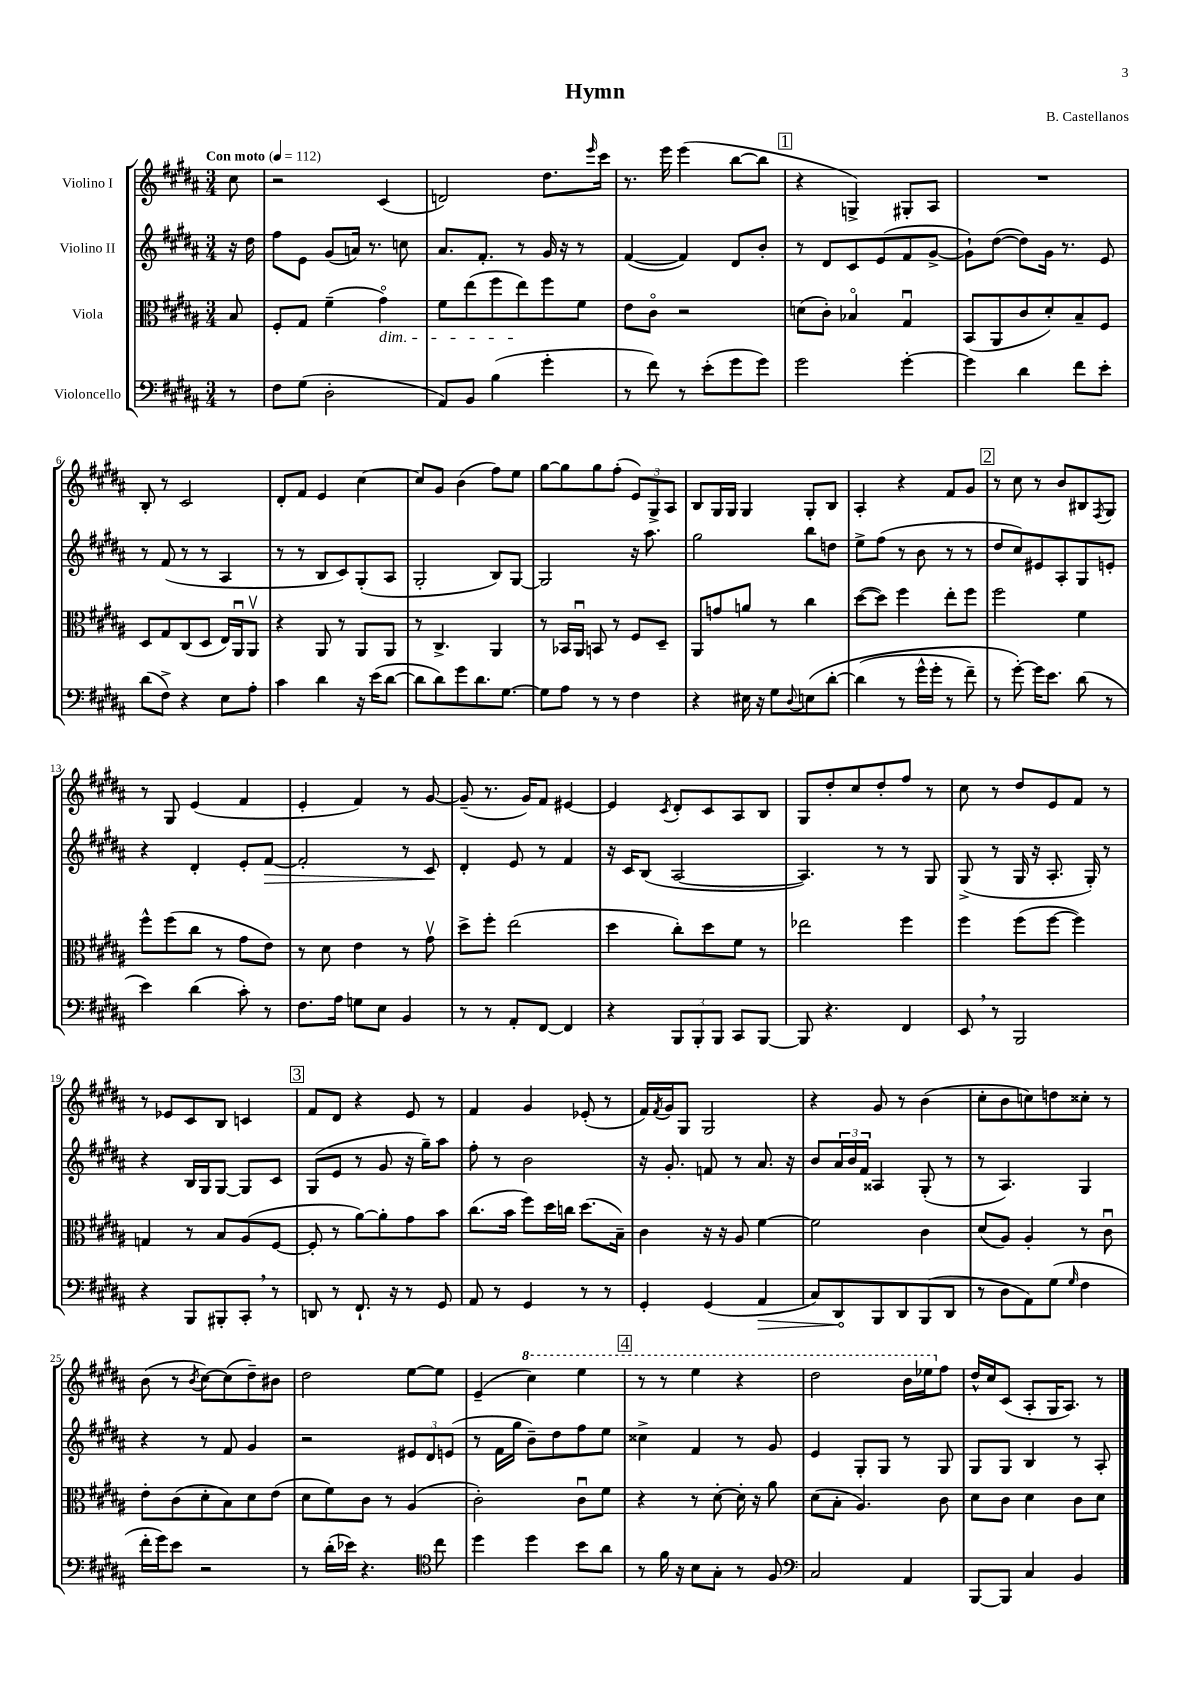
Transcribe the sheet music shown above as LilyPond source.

\header { title = "Hymn" composer = "B. Castellanos" }
<<
\new StaffGroup <<
\new Staff = "s0" \with { instrumentName = "Violino I" } {
    \clef treble \key b \major \numericTimeSignature \time 3/4 \partial 8 \tempo "Con moto" 4 = 112
    cis''8 |
    r2 cis'4( |
    d'2) dis''8. \grace { e'''16 } cis'''16 |
    r8. e'''16 e'''4( b''8~ b''8 |
    \mark \markup { \box "1" } r4 g4->) gis8-. ais8 |
    R2. |
    b8-. r8 cis'2 |
    dis'8-. fis'8 e'4 cis''4~ |
    cis''8 gis'8 b'4( fis''8) e''8 |
    gis''8~ gis''8 gis''8 fis''8-.( \tuplet 3/2 { e'8) gis8-> ais8 } |
    b8 gis16 gis16 gis4 gis8-. b8 |
    ais4-. r4 fis'8 gis'8 |
    \mark \markup { \box "2" } r8 cis''8 r8 b'8 bis8 \acciaccatura { fis8 } gis8 |
    r8 gis8 e'4( fis'4 |
    e'4-. fis'4) r8 gis'8~ |
    gis'8--( r8. gis'16) fis'8 eis'4~ |
    eis'4 \acciaccatura { cis'8 } dis'8-. cis'8 ais8 b8 |
    gis8 dis''8-. cis''8 dis''8-. fis''8 r8 |
    cis''8 r8 dis''8 e'8 fis'8 r8 |
    r8 ees'8 cis'8 b8 c'4 |
    \mark \markup { \box "3" } fis'8 dis'8 r4 e'8 r8 |
    fis'4 gis'4 ees'8-.( r8 |
    fis'16) \acciaccatura { fis'8 } gis'16 gis8 gis2 |
    r4 gis'8 r8 b'4( |
    cis''8-. b'8 c''8) d''8 cisis''8-. r8 |
    b'8( r8 \acciaccatura { b'8 } cis''8~) cis''8( dis''8--) bis'8 |
    dis''2 e''8~ e''8 |
    e'4--( \ottava #1 cis'''4) e'''4 |
    \mark \markup { \box "4" } r8 r8 e'''4 r4 |
    dis'''2 b''16 ees'''16 \ottava #0 fis''8 |
    dis''16-^ cis''16 cis'8( ais8-. gis16 ais8.) r8 \bar "|." |
}
\new Staff = "s1" \with { instrumentName = "Violino II" } {
    \clef treble \key b \major \numericTimeSignature \time 3/4 \partial 8
    r16 dis''16 |
    fis''8 e'8 gis'8( a'16) r8. c''8 |
    ais'8. fis'8.-. r8 gis'16 r16 r8 |
    fis'4~( fis'4) dis'8 b'8-. |
    \mark \markup { \box "1" } r8 dis'8 cis'8 e'8( fis'8 gis'8~-> |
    gis'8-!) dis''8~( dis''8) gis'16 r8. e'8 |
    r8 fis'8( r8 r8 ais4 |
    r8 r8 b8 cis'8) gis8-.( ais8 |
    gis2-. b8) gis8~ |
    gis2 r16 ais''8. |
    gis''2 b''8 d''8 |
    e''8-> fis''8( r8 b'8 r8 r8 |
    \mark \markup { \box "2" } dis''8 cis''8) eis'8 ais8-. gis8 e'8-. |
    r4 dis'4-. e'8-. fis'8~\> |
    fis'2-. r8 cis'8\! |
    dis'4-. e'8 r8 fis'4 |
    r16 cis'16 b8( ais2~ |
    ais4.) r8 r8 gis8 |
    gis8->( r8 gis16 r16 ais8.-. gis16-.) r8 |
    r4 b16 gis16 gis8~ gis8 cis'8 |
    \mark \markup { \box "3" } gis8( e'8 r8 gis'8 r16 gis''16--) ais''8 |
    fis''8-. r8 b'2 |
    r16 gis'8.-. f'8 r8 ais'8. r16 |
    b'8 \tuplet 3/2 { ais'16 b'16 fis'16 } aisis4 gis8-.( r8 |
    r8 ais4.) gis4 |
    r4 r8 fis'8 gis'4 |
    r2 \tuplet 3/2 { eis'8 dis'8 e'8( } |
    r8 fis'16 gis''16 b'8--) dis''8 fis''8 e''8 |
    \mark \markup { \box "4" } cisis''4-> fis'4 r8 gis'8 |
    e'4 gis8-. gis8 r8 gis8 |
    gis8 gis8 b4 r8 ais8-. \bar "|." |
}
\new Staff = "s2" \with { instrumentName = "Viola" } {
    \clef alto \key b \major \numericTimeSignature \time 3/4 \partial 8
    b8 |
    fis8-. gis8 fis'4--( gis'4\flageolet\dim) |
    fis'8 e''8( fis''8 e''8\!) fis''8 fis'8 |
    e'8 cis'8\flageolet r2 |
    \mark \markup { \box "1" } d'8( cis'8-.) bes4\flageolet gis4\downbow |
    b,8( ais,8 cis'8 dis'8-.) b8-- fis8 |
    dis8 gis8 cis8( dis8 e16) ais,16\downbow ais,8\upbow |
    r4 ais,8 r8 ais,8 ais,8 |
    r8 cis4.-> ais,4 |
    r8 bes,16 ais,16\downbow b,8 r8 fis8 dis8-- |
    ais,8 g'8 a'8 r8 cis''4 |
    dis''8~( dis''8) fis''4 e''8-. fis''8 |
    \mark \markup { \box "2" } fis''2 fis'4 |
    fis''8-^ fis''8( cis''8 r8 gis'8 e'8) |
    r8 dis'8 e'4 r8 gis'8\upbow |
    dis''8-> fis''8-. e''2( |
    dis''4 cis''8-.) dis''8 fis'8 r8 |
    ees''2 fis''4 |
    fis''4 fis''8( fis''8~ fis''4) |
    g4 r8 b8 ais8( fis8~ |
    \mark \markup { \box "3" } fis8-. r8 ais'8~) ais'8-. gis'8 b'8 |
    cis''8.( b'16 fis''8) dis''16 c''16 dis''8.( b16--) |
    cis'4 r16 r16 ais8 fis'4~ |
    fis'2 cis'4 |
    dis'8( ais8) ais4-. r8 cis'8\downbow |
    e'8-. cis'8( dis'8-. b8) dis'8 e'8( |
    dis'8 fis'8) cis'8 r8 ais4( |
    cis'2-.) cis'8\downbow fis'8 |
    \mark \markup { \box "4" } r4 r8 dis'8~-. dis'16-. r16 ais'8 |
    dis'8( b8-. ais4.) cis'8 |
    dis'8 cis'8 dis'4 cis'8 dis'8 \bar "|." |
}
\new Staff = "s3" \with { instrumentName = "Violoncello" } {
    \clef bass \key b \major \numericTimeSignature \time 3/4 \partial 8
    r8 |
    fis8 gis8( dis2-. |
    ais,8) b,8 b4( gis'4-. |
    r8 fis'8) r8 e'8-.( gis'8 gis'8) |
    \mark \markup { \box "1" } gis'2 gis'4~-. |
    gis'4 dis'4 fis'8 e'8-. |
    dis'8( fis8->) r4 e8 ais8-. |
    cis'4 dis'4 r16 e'16( dis'8~ |
    dis'8 dis'8) gis'8 dis'8. gis8.~ |
    gis8 ais8 r8 r8 fis4 |
    r4 eis16 r16 gis8 \appoggiatura { dis8 } e8\( dis'8~-. |
    dis'4( r8 gis'16-^ gis'16-. r8 fis'8--) |
    \mark \markup { \box "2" } r8 gis'8~-.\) gis'16 e'8. dis'8( r8 |
    e'4) dis'4( cis'8-.) r8 |
    fis8. ais16 g8 e8 b,4 |
    r8 r8 ais,8-. fis,8~ fis,4 |
    r4 \tuplet 3/2 { b,,8 b,,8-. b,,8 } cis,8 b,,8~ |
    b,,8 r4. fis,4 |
    e,8 \breathe r8 b,,2 |
    r4 b,,8 bis,,8-. cis,8-. \breathe r8 |
    \mark \markup { \box "3" } d,8 r8 fis,8.-! r16 r8 gis,8 |
    ais,8 r8 gis,4 r8 r8 |
    gis,4-. gis,4( \once \override Hairpin.circled-tip = ##t ais,4\> |
    cis8) dis,8\! b,,8 dis,8 b,,8( dis,8 |
    r8 dis8 ais,8) gis8( \grace { gis16 } fis4 |
    fis'16-. gis'16) e'8 r2 |
    r8 dis'16-.( ees'16) r4. \clef tenor cis''8 |
    dis''4 dis''4 b'8 ais'8 |
    \mark \markup { \box "4" } r8 fis'16 r16 b8 gis8-. r8 fis8 |
    \clef bass cis2 ais,4 |
    b,,8~ b,,8 cis4 b,4 \bar "|." |
}
>>
>>
